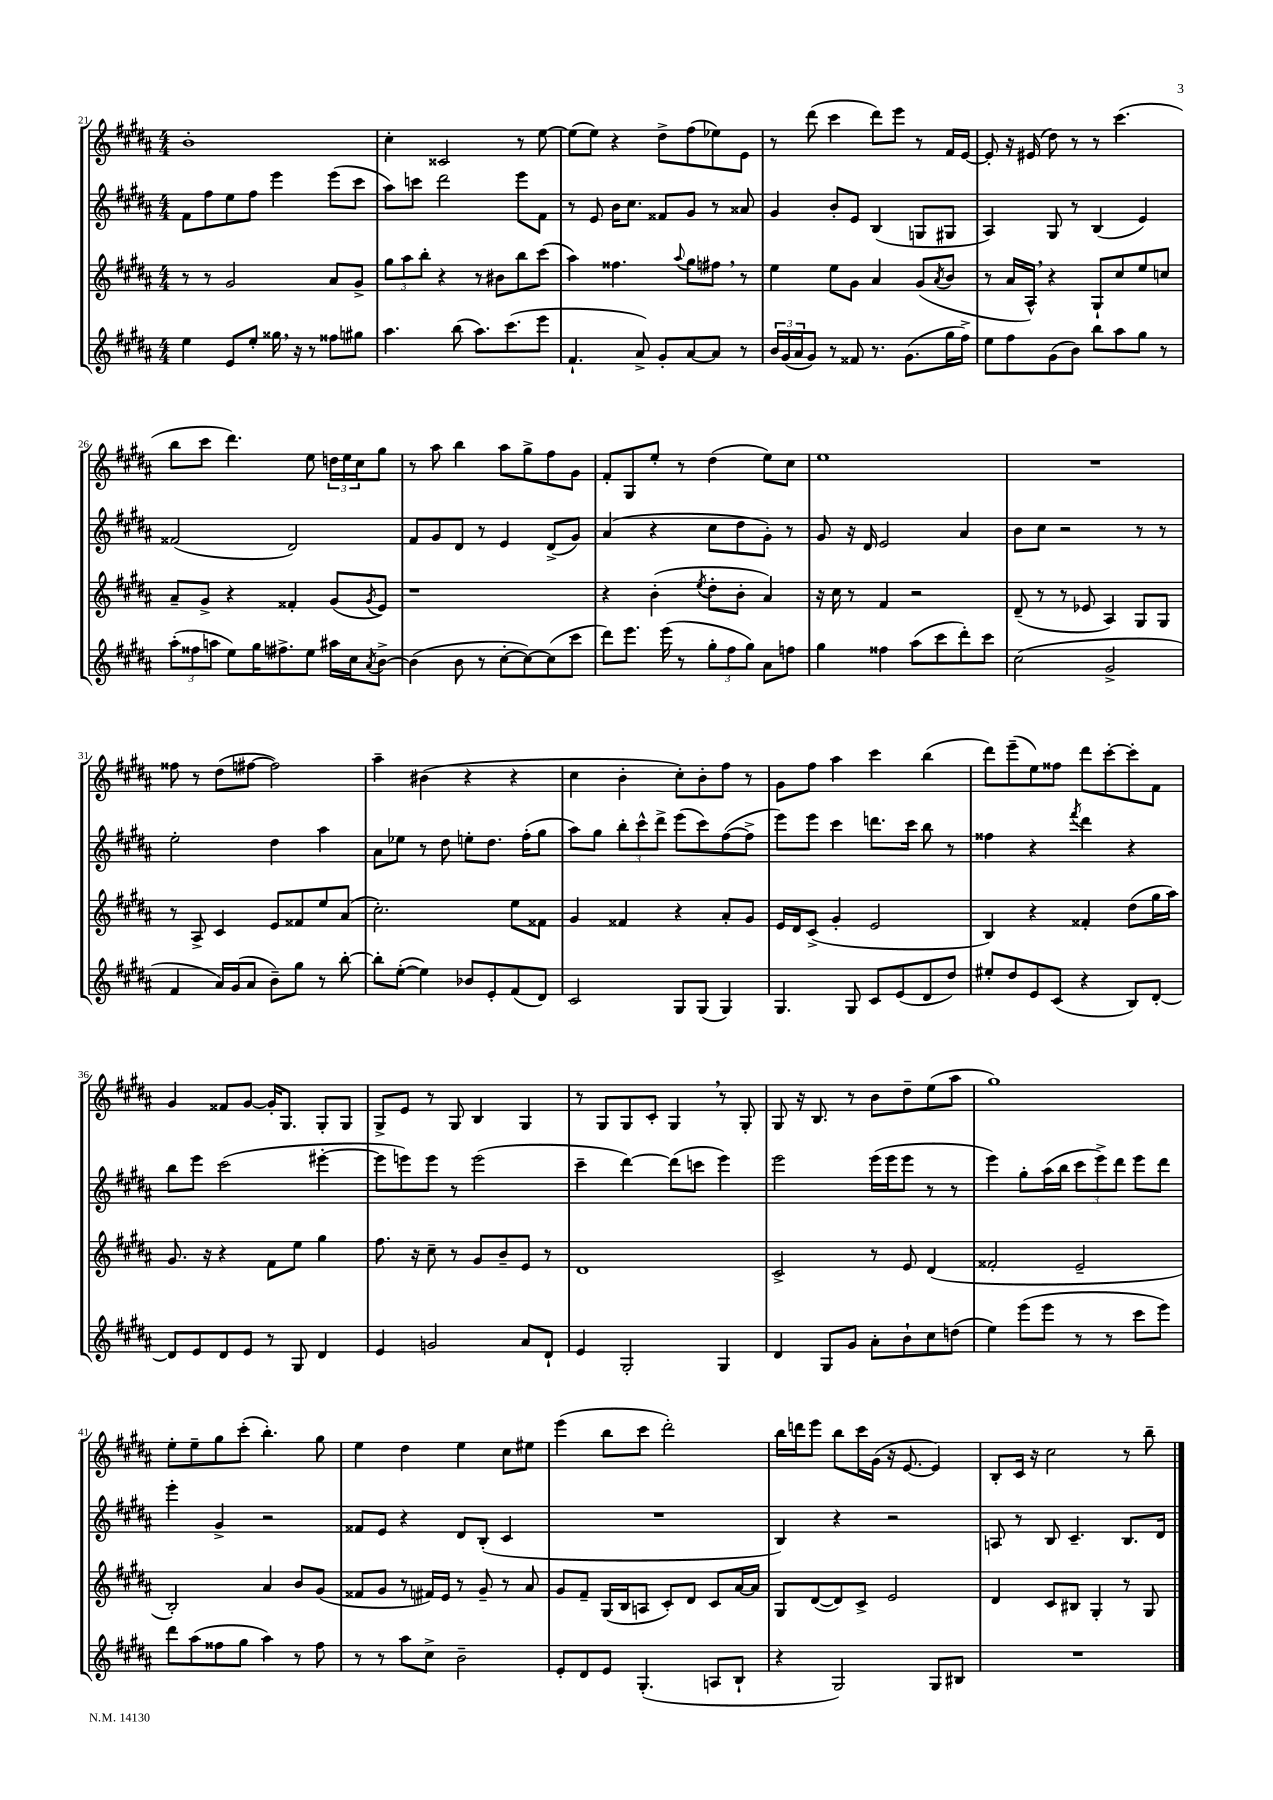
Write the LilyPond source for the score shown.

<<
\new StaffGroup <<
\new Staff = "s0" {
    \clef treble \key b \major \numericTimeSignature \time 4/4
    b'1-. |
    cis''4-. cisis'2 r8 e''8~ |
    e''8( e''8) r4 dis''8-> fis''8( ees''8) e'8 |
    r8 dis'''8( cis'''4 dis'''8) e'''8 r8 fis'16 e'16~ |
    e'8-. r16 eis'16( dis''8) r8 r8 cis'''4.( |
    b''8 cis'''8 dis'''4.) e''8 \tuplet 3/2 { d''16 e''16 cis''16 } gis''8 |
    r8 ais''8 b''4 ais''8 gis''8-> fis''8 gis'8 |
    fis'8-. gis8 e''8-. r8 dis''4( e''8) cis''8 |
    e''1 |
    R1 |
    fisis''8 r8 dis''8( fis''8~ fis''2) |
    ais''4-- bis'4( r4 r4 |
    cis''4 b'4-. cis''8-.) b'8-. fis''8 r8 |
    gis'8 fis''8 ais''4 cis'''4 b''4( |
    dis'''8) e'''8--( e''8) fisis''8 dis'''8 cis'''8~-. cis'''8-. fis'8 |
    gis'4 fisis'8 gis'8~ gis'16-. gis8. gis8-. gis8 |
    gis8-> e'8 r8 gis8 b4 gis4 |
    r8 gis8 gis8 cis'8-. gis4 \breathe r8 gis8-. |
    gis8 r16 b8. r8 b'8 dis''8-- e''8( ais''8 |
    gis''1) |
    e''8-. e''8-- gis''8 cis'''8-.( b''4.-.) gis''8 |
    e''4 dis''4 e''4 cis''8 eis''8 |
    e'''4( b''8 cis'''8 dis'''2-.) |
    b''16 d'''16 e'''8 b''8 cis'''16 gis'16( r16 e'8.~ e'4) |
    b8-. cis'16 r16 cis''2 r8 b''8-- \bar "|." |
}
\new Staff = "s1" {
    \clef treble \key b \major \numericTimeSignature \time 4/4
    fis'8 fis''8 e''8 fis''8 e'''4 e'''8( cis'''8 |
    ais''8) c'''8 dis'''2 e'''8 fis'8 |
    r8 e'8 b'16 cis''8. fisis'8 gis'8 r8 aisis'8 |
    gis'4 b'8-. e'8 b4( g8 gis8 |
    ais4) gis8 r8 b4( e'4) |
    fisis'2( dis'2) |
    fis'8 gis'8 dis'8 r8 e'4 dis'8->( gis'8) |
    ais'4( r4 cis''8 dis''8 gis'8-.) r8 |
    gis'8 r16 dis'16 e'2 ais'4 |
    b'8 cis''8 r2 r8 r8 |
    e''2-. dis''4 ais''4 |
    ais'8 ees''8 r8 dis''8 e''8-. dis''8. fis''16-.( gis''8 |
    ais''8) gis''8 \tuplet 3/2 { b''8-. cis'''8-^ dis'''8-> } e'''8( cis'''8) fis''8~( fis''8-> |
    e'''8) e'''8 cis'''4 d'''8. cis'''16 b''8 r8 |
    fisis''4 r4 \acciaccatura { fis'''8 } dis'''4 r4 |
    b''8 e'''8 cis'''2( eis'''4~-. |
    eis'''8 e'''8) e'''8 r8 e'''2( |
    cis'''4-- dis'''4~) dis'''8( c'''8 e'''4) |
    e'''2 e'''16( e'''16 e'''8 r8 r8 |
    e'''4) gis''8-. ais''16( b''16 \tuplet 3/2 { cis'''8 e'''8->) dis'''8 } e'''8 dis'''8 |
    e'''4-. gis'4-> r2 |
    fisis'8 e'8 r4 dis'8 b8-.( cis'4 |
    R1 |
    b4) r4 r2 |
    a8 r8 b8 cis'4.-- b8. dis'16 \bar "|." |
}
\new Staff = "s2" {
    \clef treble \key b \major \numericTimeSignature \time 4/4
    r8 r8 gis'2 ais'8 gis'8-> |
    \tuplet 3/2 { gis''8 ais''8 b''8-. } r4 r8 bis'8 b''8 cis'''8( |
    ais''4) fisis''4. \appoggiatura { ais''8 } gis''8 fis''8 \breathe r8 |
    e''4 e''8 gis'8 ais'4 gis'8( \acciaccatura { ais'8 } b'8 |
    r8 ais'16 ais16-^) \breathe r4 gis8-! cis''8 e''8 c''8 |
    ais'8-- gis'8-> r4 fisis'4-. gis'8( \acciaccatura { gis'8 } e'8) |
    r1 |
    r4 b'4-.( \acciaccatura { e''8 } dis''8-. b'8-. ais'4) |
    r16 cis''16 r8 fis'4 r2 |
    dis'8--( r8 r8 ees'8 ais4) gis8 gis8 |
    r8 ais8-> cis'4 e'8 fisis'8 e''8 ais'8( |
    cis''2.-.) e''8 fisis'8 |
    gis'4 fisis'4 r4 ais'8-. gis'8 |
    e'16 dis'16 cis'8->( gis'4-. e'2 |
    b4) r4 fisis'4-. dis''8( gis''16 ais''16) |
    gis'8. r16 r4 fis'8 e''8 gis''4 |
    fis''8. r16 cis''8-- r8 gis'8 b'8-- e'8 r8 |
    dis'1 |
    cis'2-> r8 e'8 dis'4( |
    fisis'2-. e'2-- |
    b2-.) ais'4 b'8 gis'8( |
    fisis'8 gis'8 r8 fis'16) e'16 r8 gis'8-- r8 ais'8 |
    gis'8 fis'8-- gis16( b16 a8 cis'8-.) dis'8 cis'8 ais'16~ ais'16 |
    gis8 dis'8~( dis'8) cis'8-> e'2 |
    dis'4 cis'8 bis8 gis4-. r8 gis8 \bar "|." |
}
\new Staff = "s3" {
    \clef treble \key b \major \numericTimeSignature \time 4/4
    e''4 e'8 e''8-. gisis''16 \breathe r16 r8 fisis''8 gis''8 |
    ais''4. b''8( ais''8.) cis'''8.( e'''8 |
    fis'4.-! ais'8->) gis'8-. ais'8~ ais'8 r8 |
    \tuplet 3/2 { b'16 gis'16( ais'16 } gis'8) r8 fisis'8 r8. gis'8.( gis''16 fis''16->) |
    e''8 fis''8 gis'8( b'8) b''8 ais''8 gis''8 r8 |
    \tuplet 3/2 { ais''8-.( fisis''8 a''8 } e''8) gis''16 fis''8.-> e''8 ais''16 cis''16 \acciaccatura { ais'8 } b'8~-> |
    b'4( b'8 r8 cis''8~-. cis''8~) cis''8( cis'''8 |
    dis'''8) e'''8. e'''16( r8 \tuplet 3/2 { gis''8-. fis''8 gis''8) } ais'8 f''8 |
    gis''4 fisis''4 ais''8( cis'''8 dis'''8-.) cis'''8 |
    cis''2( gis'2-> |
    fis'4 ais'16) gis'16( ais'8 b'8--) gis''8 r8 b''8~-. |
    b''8-. e''8~-.( e''4) bes'8 e'8-. fis'8( dis'8) |
    cis'2 gis8 gis8( gis4) |
    gis4. gis8 cis'8 e'8( dis'8 dis''8) |
    eis''8-. dis''8 e'8 cis'8( r4 b8) dis'8~-. |
    dis'8 e'8 dis'8 e'8 r8 gis8 dis'4 |
    e'4 g'2 ais'8 dis'8-! |
    e'4 gis2-. gis4 |
    dis'4 gis8 gis'8 ais'8-. b'8-! cis''8 d''8( |
    e''4) e'''8( e'''8 r8 r8 cis'''8 e'''8) |
    dis'''8 ais''8( fisis''8 gis''8 ais''4) r8 fisis''8 |
    r8 r8 ais''8 cis''8-> b'2-- |
    e'8-. dis'8 e'8 gis4.-.( a8 b8-! |
    r4 gis2) gis8 bis8 |
    R1 \bar "|." |
}
>>
>>
\layout { \context { \Score currentBarNumber = #21 } }
